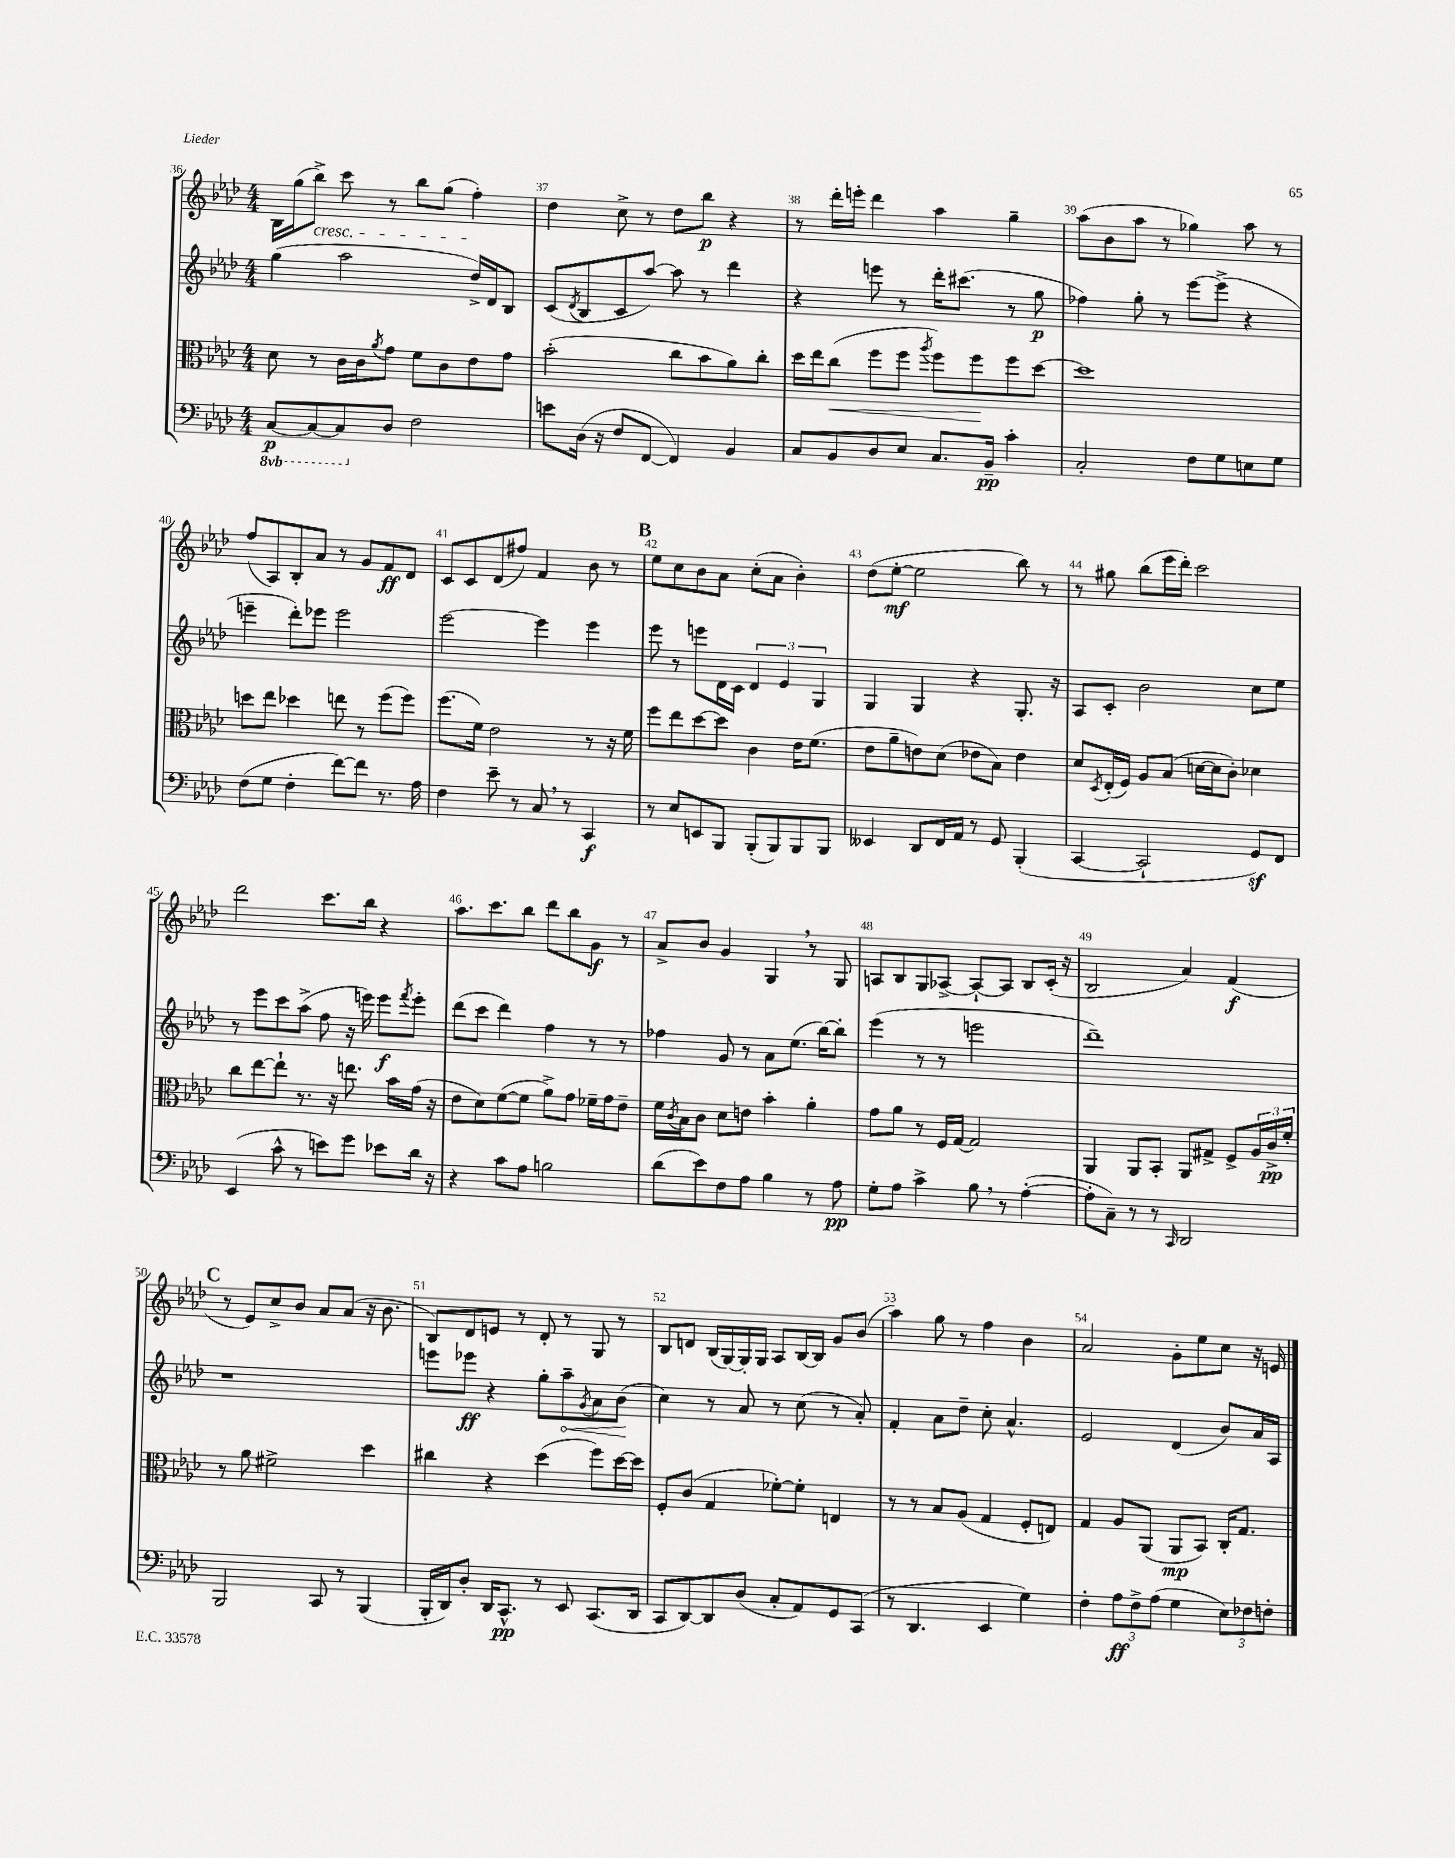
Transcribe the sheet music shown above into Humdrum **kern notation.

**kern	**dynam	**kern	**dynam	**kern	**dynam	**kern	**dynam
*part4	*part4	*part3	*part3	*part2	*part2	*part1	*part1
*staff4	*staff4	*staff3	*staff3	*staff2	*staff2	*staff1	*staff1
*clefF4	*	*clefC3	*	*clefG2	*	*clefG2	*
*k[b-e-a-d-]	*	*k[b-e-a-d-]	*	*k[b-e-a-d-]	*	*k[b-e-a-d-]	*
*M4/4	*	*M4/4	*	*M4/4	*	*M4/4	*
*8ba	*	*	*	*	*	*	*
=36	=36	=36	=36	=36	=36	=36	=36
[8CC/L	p	8d-\	.	(4gg\	.	16B-\LL	.
.	.	.	.	.	.	(16gg\J	.
!	!	!	!	!	!	!LO:TX:b:i:t=cresc.	!
8CC/_	.	8r	.	.	.	8bb-^\J)	.
8CC/]	.	16c\LL	.	2aa-\	.	8ccc\	.
.	.	16c\J	.	.	.	.	.
.	.	8qa-/	.	.	.	.	.
*X8ba	*	*	*	*	*	*	*
8D-/J	.	8g\J	.	.	.	8r	.
2F\	.	8f\L	.	.	.	8bb-\L	.
.	.	8c\	.	.	.	(8gg\J	.
.	.	8e-\	.	16dd-^/LL)	.	4ff'\)	.
.	.	.	.	16d-/J	.	.	.
.	.	8g\J	.	8B-/J	.	.	.
=37	=37	=37	=37	=37	=37	=37	=37
8en\L	.	(2b-'\	.	(8c/L	.	4dd-\	.
.	.	.	.	8qd-/	.	.	.
(16D-\Jk	.	.	.	8B-/	.	.	.
16r	.	.	.	.	.	.	.
8F/L	.	.	.	8c/	.	8cc^\	.
[8FF/J	.	.	.	[8aa-/J)	.	8r	.
4FF/])	.	8cc\L	.	8aa-\]	.	8dd-\L	.
.	.	8b-\	.	8r	.	8bb-\J	p
4BB-/	.	8a-\)	.	4ddd-\	.	4r	.
.	.	8cc'\J	.	.	.	.	.
=38	=38	=38	=38	=38	=38	=38	=38
8C/L	.	16dd-\LL	.	4r	.	8r	.
.	.	16ee-\J	.	.	.	.	.
!	!	!	!LO:HP:b	!	!	!	!
8BB-/	.	(8cc\J	<	.	.	16ddd-'\LL	.
.	.	.	.	.	.	16eeen'\JJ	.
8D-/	.	8ff\L	.	8eeen\	.	4ddd-\	.
8E-/J	.	8ff\J	.	8r	.	.	.
.	.	8qaa-/	.	.	.	.	.
8.C/L	.	8ff\L)	.	16ddd-'\KL	.	4aa-\	.
.	.	.	.	(8.ccc#X\J	.	.	.
.	.	8ff\	.	.	.	.	.
16BB-~/Jk	pp	.	.	.	.	.	.
4c'\	.	8ff\	[	8r	.	4gg~\	.
.	.	[8dd-\J	.	8gg\	p	.	.
=39	=39	=39	=39	=39	=39	=39	=39
2C'/	.	1dd-]	.	4ff-X\)	.	(8aa-\L	.
.	.	.	.	.	.	8b-\	.
.	.	.	.	8gg'\	.	8aa-\J	.
.	.	.	.	8r	.	8r	.
8F\L	.	.	.	[8eee-\L	.	4gg-X\)	.
8G\	.	.	.	(8eee-^\J]	.	.	.
8En\	.	.	.	4r	.	8aa-\	.
8G\J	.	.	.	.	.	8r	.
!!LO:LB:g=z
=40	=40	=40	=40	=40	=40	=40	=40
(8F\L	.	8ddn\L	.	4eeen~\	.	(8ff/L	.
8G\J	.	8ee-\J	.	.	.	8A-/)	.
4F'\	.	4dd-X\	.	8ddd-'\L)	.	8B-'/	.
.	.	.	.	8eee-X\J	.	8a-/J	.
[8f\L)	.	8een\	.	2eee-\	.	8r	.
8f\J]	.	8r	.	.	.	8g/L	.
8.r	.	(8ff\L	.	.	.	8f/	ff
.	.	8ff\J)	.	.	.	8d-/J	.
16A-\	.	.	.	.	.	.	.
=41	=41	=41	=41	=41	=41	=41	=41
4F\	.	(8.ff\L	.	[2eee-\	.	8c/L	.
.	.	.	.	.	.	8c/	.
.	.	16f\Jk)	.	.	.	.	.
8e-~\	.	2e-\	.	.	.	(8d-/	.
8r	.	.	.	.	.	8ff#X/J)	.
8C,/	.	.	.	4eee-\]	.	4f/	.
8r	.	.	.	.	.	.	.
4CC/	f	8r	.	4eee-\	.	8b-\	.
.	.	16r	.	.	.	8r	.
.	.	16f\	.	.	.	.	.
!!LO:REH:place=s1:t=B
=42	=42	=42	=42	=42	=42	=42	=42
8r	.	8ff\L	.	8eee-\	.	8ee-\L	.
8E-/L	.	8ee-\	.	8r	.	8cc\	.
8EEn/	.	[8dd-\	.	8eeen\L	.	8b-\	.
8BBB-/J	.	8dd-\J]	.	16d-\L	.	8a-\J	.
.	.	.	.	16c\JJ	.	.	.
(8BBB-'/L	.	4c\	.	6d-/	.	(8cc'\L	.
8BBB-/)	.	.	.	.	.	8a-\J	.
.	.	.	.	6e-/	.	.	.
8BBB-/	.	16e-\KL	.	.	.	4b-'\)	.
.	.	(8.f\J	.	.	.	.	.
.	.	.	.	6G/	.	.	.
8BBB-/J	.	.	.	.	.	.	.
=43	=43	=43	=43	=43	=43	=43	=43
4EE--X/	.	8e-\L	.	4G/	.	(8dd-\L	.
.	.	8a-~\	.	.	.	[8ee-'\J	mf
8DD-/L	.	8en\)	.	4G/	.	2ee-\]	.
16FF/L	.	(8d-\J	.	.	.	.	.
16AA-/JJ	.	.	.	.	.	.	.
8r	.	8e-X\L	.	4r	.	.	.
8GG/	.	8B-\J)	.	.	.	.	.
(4BBB-'/	.	4e-\	.	8.G'/	.	8bb-\)	.
.	.	.	.	.	.	8r	.
.	.	.	.	16r	.	.	.
=44	=44	=44	=44	=44	=44	=44	=44
[4CC/	.	8d-/L	.	8A-/L	.	8r	.
.	.	8qD-/	.	.	.	.	.
.	.	(16E-'/L	.	8c'/J	.	8gg#X\	.
.	.	16F/JJ)	.	.	.	.	.
2CC`/]	.	8A-/L	.	2b-\	.	(8bb-\L	.
.	.	(8B-/J	.	.	.	16eee-\L	.
.	.	.	.	.	.	16ddd-'\JJ)	.
.	.	[16dn\LL	.	.	.	2ccc\	.
.	.	16d\J]	.	.	.	.	.
.	.	8c'\J)	.	.	.	.	.
8GGz/L)	.	4d-X\	.	8cc\L	.	.	.
8FF/J	.	.	.	8ee-\J	.	.	.
!!LO:LB:g=z
=45	=45	=45	=45	=45	=45	=45	=45
(4EE-/	.	8cc\L	.	8r	.	2ddd-\	.
.	.	[8ee-\	.	8eee-\L	.	.	.
8c^^\	.	8ee-`\J]	.	8ccc\	.	.	.
8r	.	8.r	.	(8aa-^\J	.	.	.
8en\L)	.	.	.	8ff\	.	8.ccc\L	.
.	.	16r	.	.	.	.	.
8g\J	.	8.een\	.	16r	.	.	.
.	.	.	.	16eeen\)	.	16bb-\Jk	.
8e-X\L	.	.	.	8eee\L	f	4r	.
.	.	16b-\LL	.	.	.	.	.
.	.	.	.	8qfff/	.	.	.
16d-\Jk	.	(16g\JJ	.	8eee'\J	.	.	.
16r	.	16r	.	.	.	.	.
=46	=46	=46	=46	=46	=46	=46	=46
4r	.	8e-\L	.	(8ddd-\L	.	8.aa-\L	.
.	.	8d-\)	.	8ccc\J	.	.	.
.	.	.	.	.	.	8.ccc\	.
8c\L	.	([8f\	.	4ddd-\)	.	.	.
8A-\J	.	8f\J]	.	.	.	8bb-\J	.
2Bn\	.	8a-^\L)	.	4ff\	.	8ddd-\L	.
.	.	8g\J	.	.	.	8bb-\	.
.	.	16f-X~\LL	.	8r	.	8g\J	f
.	.	16g\J	.	.	.	.	.
.	.	8e-~\J	.	8r	.	8r	.
=47	=47	=47	=47	=47	=47	=47	=47
(8d-\L	.	16f\LL	.	4ff-X\	.	8a-^/L	.
.	.	8qc/	.	.	.	.	.
.	.	16B-\J	.	.	.	.	.
8e-\)	.	8c\J	.	.	.	8b-/J	.
8F\	.	8d-\L	.	8g/	.	4g/	.
8A-\J	.	8en\J	.	8r	.	.	.
4B-\	.	4b-'\	.	8a-\L	.	4G,/	.
.	.	.	.	(8.ee-\J	.	.	.
8r	.	4a-'\	.	.	.	8r	.
.	.	.	.	[16bb-\KL)	.	.	.
8A-\	pp	.	.	8bb-'\J]	.	8G/	.
=48	=48	=48	=48	=48	=48	=48	=48
8G'\L	.	8g\L	.	(4eee-\	.	8An/L	.
8A-\J	.	8a-\J	.	.	.	8B-/	.
4c^\	.	8r	.	8r	.	8G/	.
.	.	16F/LL	.	8r	.	[8A-X^/J	.
.	.	[16G/JJ	.	.	.	.	.
8B-,\	.	2G/]	.	2eeen\	.	8A-`/L_	.
8r	.	.	.	.	.	8A-/J]	.
([4A-'\	.	.	.	.	.	8B-/L	.
.	.	.	.	.	.	(16c'/Jk	.
.	.	.	.	.	.	16r	.
=49	=49	=49	=49	=49	=49	=49	=49
8A-'\L]	.	4AA-/	.	1ddd-~)	.	2B-/	.
8C~\J)	.	.	.	.	.	.	.
8r	.	8AA-/L	.	.	.	.	.
8r	.	8BB-'/J	.	.	.	.	.
16qqCC/	.	.	.	.	.	.	.
2DD-/	.	8AA-/L	.	.	.	4a-/)	.
.	.	8G#X^/J	.	.	.	.	.
.	.	8F^/L	.	.	.	(4f/	f
.	.	24A-/L	.	.	.	.	.
.	.	24c^/	pp	.	.	.	.
.	.	24f'/JJ	.	.	.	.	.
!!LO:LB:g=z
!!LO:REH:place=s1:t=C
=50	=50	=50	=50	=50	=50	=50	=50
2BBB-/	.	8r	.	1r	.	8r	.
.	.	8a-\	.	.	.	8e-/L)	.
.	.	2f#X^\	.	.	.	8cc^/	.
.	.	.	.	.	.	8b-/J	.
8CC/	.	.	.	.	.	8a-/L	.
8r	.	.	.	.	.	(8a-/J	.
(4BBB-/	.	4dd-\	.	.	.	16r	.
.	.	.	.	.	.	8.b-\	.
=51	=51	=51	=51	=51	=51	=51	=51
16BBB-'/LL	.	4cc#X\	.	8eeen\L	.	8B-/L)	.
16DD-/J)	.	.	.	.	.	.	.
8D-'/J	.	.	.	8eee-X\J	ff	8d-/	.
16DD-/KL	.	4r	.	4r	.	8en/J	.
8.CC^^/J	pp	.	.	.	.	.	.
.	.	.	.	.	.	8r	.
8r	.	(4dd-\	.	8gg'\L	.	8d-'/	.
!	!	!	!	!	!LO:HP:b	!	!
8EE-/	.	.	.	8aa-~\	<	8r	.
.	.	.	.	8qg/	.	.	.
(8.CC/L	.	8ff\L)	.	8a-\	.	8G/	.
.	.	[16dd-\L	.	(8b-\J	.	8r	.
16DD-/Jk	.	16dd-\JJ]	.	.	.	.	.
.	.	.	.	.	[	.	.
=52	=52	=52	=52	=52	=52	=52	=52
8CC/L	.	8F'/L	.	4cc\)	.	8B-/L	.
[8DD-/)	.	(8c/J	.	.	.	8dn/J	.
8DD-/]	.	4G/	.	8r	.	(16B-/LL	.
.	.	.	.	.	.	[16G/)	.
(8D-/J	.	.	.	8a-/	.	16G'/]	.
.	.	.	.	.	.	16G/JJ	.
8C'/L	.	[8f-X'\L)	.	8r	.	8A-/L	.
8AA-/)	.	8f-'\J]	.	(8cc\	.	[16B-/L	.
.	.	.	.	.	.	16B-/JJ]	.
8GG/	.	4En/	.	8r	.	8g/L	.
(8CC/J	.	.	.	8a-'/)	.	(8b-/J	.
=53	=53	=53	=53	=53	=53	=53	=53
8r	.	8r	.	4f'/	.	4aa-\)	.
4.DD-/	.	8r	.	.	.	.	.
.	.	8B-/L	.	8a-\L	.	8gg\	.
.	.	(8A-/J	.	8dd-~\J	.	8r	.
4EE-/	.	4G/	.	8cc'\	.	4ff\	.
.	.	.	.	4.a-^^/	.	.	.
4G\)	.	8F'/L	.	.	.	4b-\	.
.	.	8En/J)	.	.	.	.	.
=54	=54	=54	=54	=54	=54	=54	=54
4F'\	.	4G/	.	2e-/	.	2a-/	.
12A-\L	ff	8A-/L	.	.	.	.	.
12F^\	.	.	.	.	.	.	.
.	.	(8AA-/J	.	.	.	.	.
(12A-\J	.	.	.	.	.	.	.
4G\	.	8AA-/L	mp	(4d-/	.	8g'\L	.
.	.	8BB-/J)	.	.	.	8ee-\	.
12E-\L)	.	16C'/KL	.	8b-/L)	.	8cc\J	.
.	.	8.G/J	.	.	.	.	.
12F-X\	.	.	.	.	.	.	.
.	.	.	.	16a-/L	.	16r	.
12Fn'\J	.	.	.	.	.	.	.
.	.	.	.	16A-/JJ	.	16en/	.
==	==	==	==	==	==	==	==
*-	*-	*-	*-	*-	*-	*-	*-
